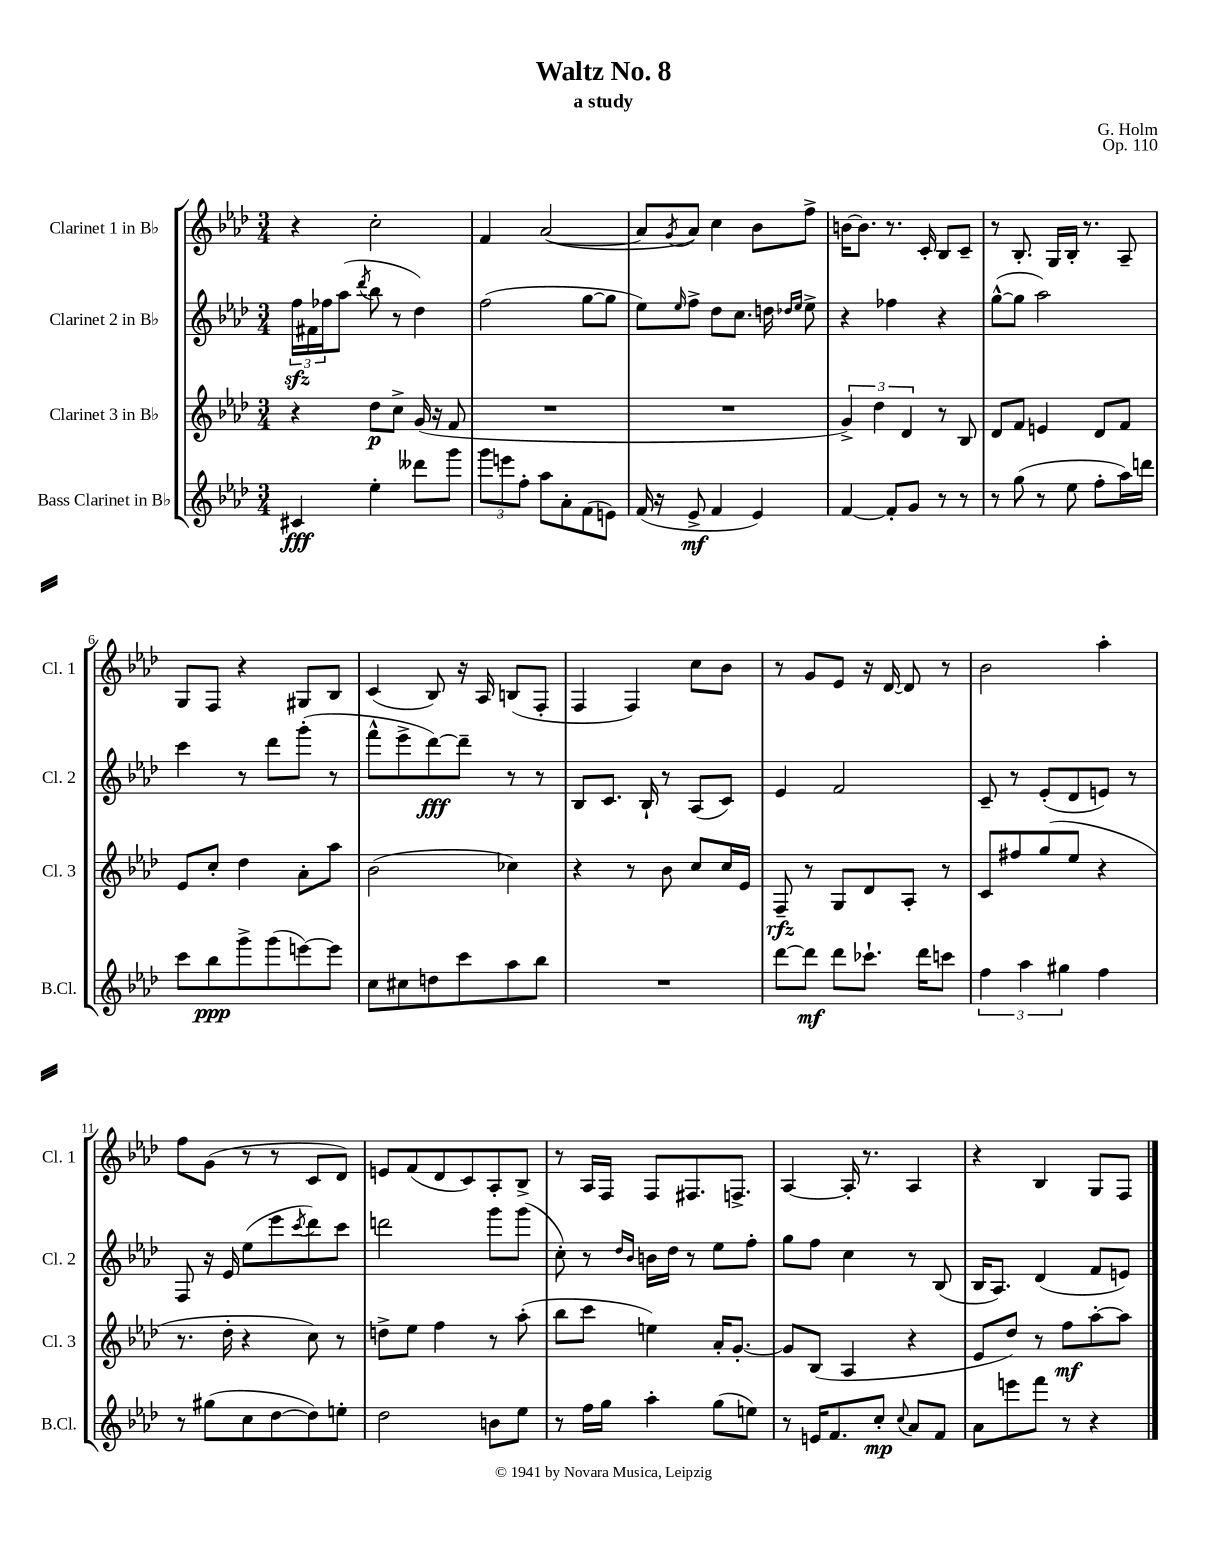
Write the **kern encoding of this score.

**kern	**kern	**kern	**kern
*staff4	*staff3	*staff2	*staff1
*clefG2	*clefG2	*clefG2	*clefG2
*k[b-e-a-d-]	*k[b-e-a-d-]	*k[b-e-a-d-]	*k[b-e-a-d-]
*M3/4	*M3/4	*M3/4	*M3/4
4c#	4r	24ff	4r
.	.	24f#	.
.	.	24ff-	.
.	.	(8aa-	.
.	.	8qddd-	.
4ee-'	8dd-	8bb-	2cc'
.	8cc^	8r	.
8ddd--	(16g	4dd-)	.
.	16r	.	.
8ggg	8f	.	.
=	=	=	=
12ggg	2.r	(2ff	4f
12eee	.	.	.
12ff'	.	.	.
8aa-	.	.	([2a-
8a-'	.	.	.
(8f	.	[8gg	.
8e)	.	8gg]	.
=	=	=	=
(16f	2.r	8ee-)	8a-]
16r	.	.	.
.	.	16qqee-	8qg
8e-^	.	8ff^	8a-)
4f	.	8dd-	4cc
.	.	8.cc	.
4e-)	.	.	8b-
.	.	16dd	.
.	.	16qqdd-	.
.	.	16qqee-	.
.	.	8ee-^	8ff^
=	=	=	=
[4f	6g^)	4r	[16b
.	.	.	8.b]
.	6dd-	.	.
8f']	.	4ff-	8.r
.	6d-	.	.
8g	.	.	.
.	.	.	16c'
8r	8r	4r	8B-
8r	8B-	.	8c~
=	=	=	=
8r	8d-	([8gg^^	8r
(8gg	8f	8gg]	8.B-'
8r	4e	2aa-)	.
.	.	.	16G
8ee-	.	.	16B-'
.	.	.	8.r
8ff'	8d-	.	.
16aa-)	8f	.	8A-~
16ddd	.	.	.
=	=	=	=
8ccc	8e-	4ccc	8G
8bb-	8cc'	.	8F
8ggg^	4dd-	8r	4r
(8ggg	.	8ddd-	.
[8eee)	8a-'	(8ggg'	8G#
8eee]	8aa-	8r	8B-
=	=	=	=
8cc	(2b-	8fff^^	(4c
8cc#	.	8eee-^	.
8dd	.	[8ddd-)	8B-)
8ccc	.	8ddd-~]	16r
.	.	.	16A-
8aa-	4cc-)	8r	(8B
8bb-	.	8r	8F'
=	=	=	=
2.r	4r	8B-	4F
.	.	8.c	.
.	8r	.	4F)
.	.	16B-`	.
.	8b-	8r	.
.	8cc	(8A-	8cc
.	16cc	8c)	8b-
.	16e-	.	.
=	=	=	=
[8ddd-	8F~	4e-	8r
8ddd-]	8r	.	8g
8ddd-	8G	2f	8e-
8.ccc-`	8d-	.	16r
.	.	.	[16d-
.	8A-'	.	8d-]
16ddd-	.	.	.
8ccc	8r	.	8r
=	=	=	=
6ff	8c	8c~	2b-
.	8ff#	8r	.
6aa-	.	.	.
.	(8gg	(8e-'	.
6gg#	.	.	.
.	8ee-	8d-	.
4ff	4r	8e)	4aa-'
.	.	8r	.
=	=	=	=
8r	8.r	8F	8ff
(8gg#	.	16r	(8g
.	16dd-'	16e-	.
8cc	4r	(8ee-	8r
[8dd-	.	8eee-	8r
.	.	8qccc	.
8dd-])	8cc)	8ddd-)	8c
8ee'	8r	8ccc	8d-)
=	=	=	=
2dd-	8dd^	2ddd	8e
.	8ee-	.	(8f
.	4ff	.	8d-
.	.	.	8c)
8b	8r	8ggg	8A-'
8ee-	(8aa-'	(8ggg	8B-^
=	=	=	=
8r	8bb-	8cc')	8r
16ff	8ccc	8r	16A-
16gg	.	.	16F
.	.	16qqdd-	.
.	.	16qqb-	.
4aa-'	4ee)	16b	8F
.	.	16dd-	.
.	.	8r	8.F#
(8gg	16a-'	8ee-	.
.	[8.g'	.	8.F^
8ee)	.	8ff'	.
=	=	=	=
8r	8g]	8gg	[4A-
16e	(8B-	8ff	.
8.f	.	.	.
.	4A-	4cc	16A-']
.	.	.	8.r
8cc'	.	.	.
8qqcc	.	.	.
8a-	4r	8r	4A-
8f	.	(8B-	.
=	=	=	=
8a-	8e-	16B-	4r
.	.	8.A-)	.
8eee	8dd-)	.	.
8fff	8r	(4d-	4B-
8r	8ff	.	.
4r	[8aa-'	8f	8G
.	8aa-]	8e)	8F
==	==	==	==
*-	*-	*-	*-
